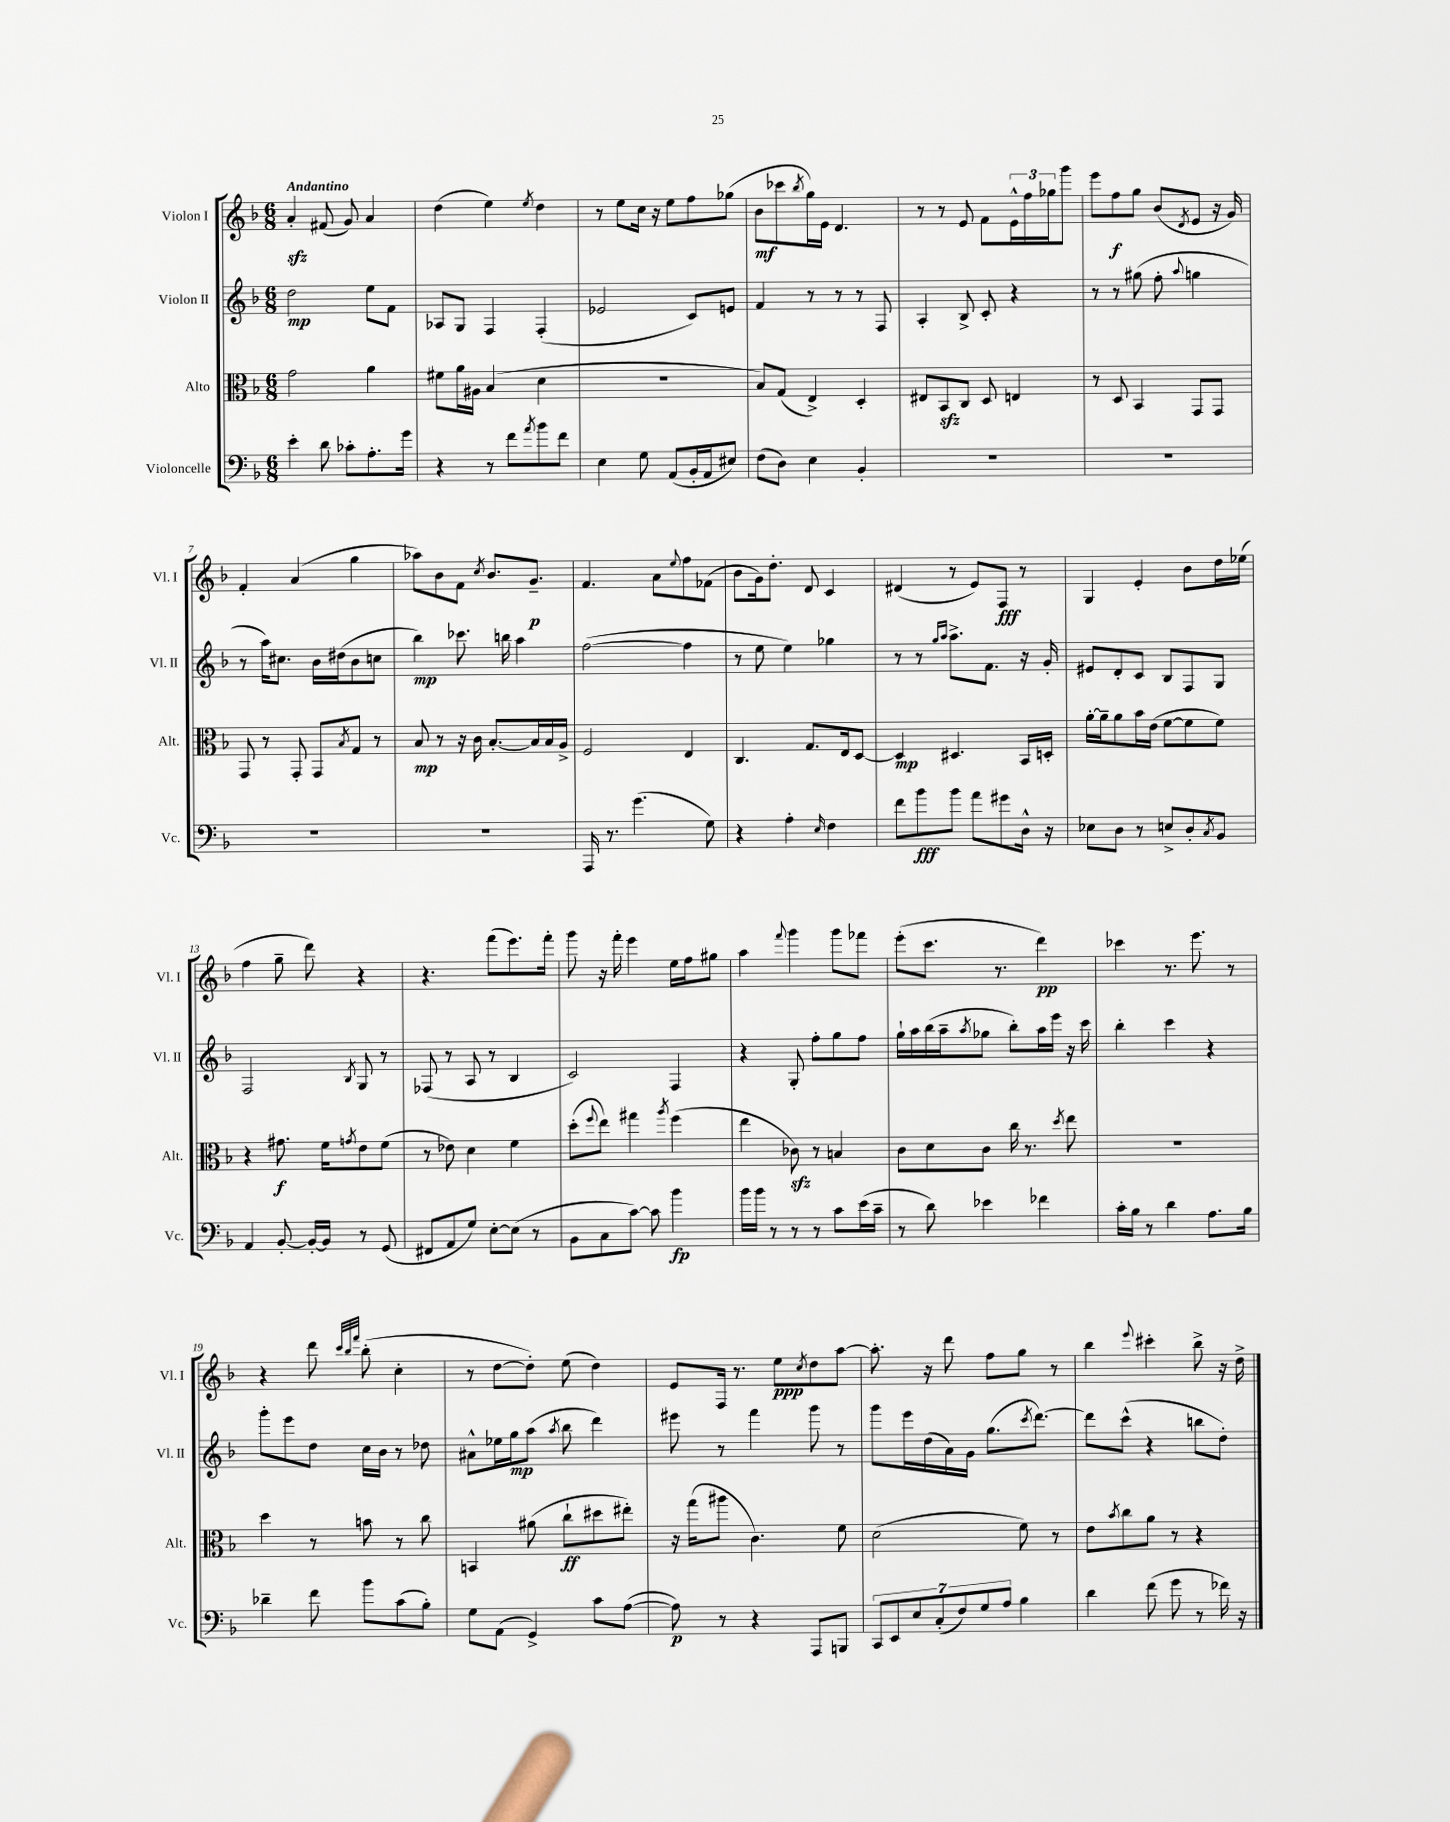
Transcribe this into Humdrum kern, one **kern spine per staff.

**kern	**dynam	**kern	**dynam	**kern	**dynam	**kern	**dynam
*part4	*part4	*part3	*part3	*part2	*part2	*part1	*part1
*staff4	*staff4	*staff3	*staff3	*staff2	*staff2	*staff1	*staff1
*I"Violoncelle	*	*I"Alto	*	*I"Violon II	*	*I"Violon I	*
*I'Vc.	*	*I'Alt.	*	*I'Vl. II	*	*I'Vl. I	*
*clefF4	*	*clefC3	*	*clefG2	*	*clefG2	*
*k[b-]	*	*k[b-]	*	*k[b-]	*	*k[b-]	*
*M6/8	*	*M6/8	*	*M6/8	*	*M6/8	*
=1	=1	=1	=1	=1	=1	=1	=1
!	!	!	!	!	!	!LO:TX:a:B:t=Andantino	!
4e'\	.	2g\	.	2dd\	mp	4azz'/	.
8d\	.	.	.	.	.	(8f#X/	.
8c-X'\L	.	.	.	.	.	8g/)	.
8.A'\	.	4a\	.	8ee\L	.	4a/	.
.	.	.	.	8f\J	.	.	.
16g\Jk	.	.	.	.	.	.	.
=2	=2	=2	=2	=2	=2	=2	=2
4r	.	8f#X\L	.	8A-X/L	.	(4dd\	.
.	.	16a\L	.	8G/J	.	.	.
.	.	16A#X\JJ	.	.	.	.	.
8r	.	(4B-/	.	4F/	.	4ee\)	.
8f\L	.	.	.	.	.	.	.
8qa/	.	.	.	.	.	8qee/	.
8b-\	.	4d\	.	(4F'/	.	4dd\	.
8f\J	.	.	.	.	.	.	.
=3	=3	=3	=3	=3	=3	=3	=3
4E\	.	2.r	.	2e-X/	.	8r	.
.	.	.	.	.	.	8ee\L	.
8G\	.	.	.	.	.	16cc\Jk	.
.	.	.	.	.	.	16r	.
(8AA/L	.	.	.	.	.	8ee\L	.
16BB-'/L	.	.	.	8c/L)	.	8ff\	.
16AA/J	.	.	.	.	.	.	.
8E#X/J)	.	.	.	8en/J	.	(8gg-X\J	.
=4	=4	=4	=4	=4	=4	=4	=4
(8F\L	.	8B-/L)	.	4f/	.	8b-\L	mf
8D\J)	.	(8G/J	.	.	.	8ccc-X\	.
.	.	.	.	.	.	8qbb-/	.
4E\	.	4E^/)	.	8r	.	16gg\L)	.
.	.	.	.	.	.	16e\JJ	.
.	.	.	.	8r	.	4.d/	.
4BB-'/	.	4D'/	.	8r	.	.	.
.	.	.	.	8F/	.	.	.
=5	=5	=5	=5	=5	=5	=5	=5
2.r	.	8E#X/L	.	4A'/	.	8r	.
.	.	8BB-zz/	.	.	.	8r	.
.	.	8C/J	.	8B-^/	.	8e/	.
.	.	8D/	.	8c'/	.	8f\L	.
.	.	4En/	.	4r	.	24e^^\L	.
.	.	.	.	.	.	24ff\	.
.	.	.	.	.	.	24gg-X\J	.
.	.	.	.	.	.	8ggg\J	.
=6	=6	=6	=6	=6	=6	=6	=6
2.r	.	8r	.	8r	.	8eee\L	.
.	.	8D/	.	8r	.	8ff\	f
.	.	4BB-/	.	(8gg#X\	.	8gg\J	.
.	.	.	.	8ff'\	.	(8b-/L	.
.	.	.	.	8qqaa/	.	8qd/	.
.	.	8GG/L	.	4ggn\	.	8e/J	.
.	.	8GG/J	.	.	.	16r	.
.	.	.	.	.	.	16g/)	.
!!LO:LB:g=z
=7	=7	=7	=7	=7	=7	=7	=7
2.r	.	8GG/	.	8r	.	4f'/	.
.	.	8r	.	16aa\KL)	.	.	.
.	.	.	.	8.cc#X\J	.	.	.
.	.	8GG'/	.	.	.	(4a/	.
.	.	8GG/L	.	16b-\LL	.	.	.
.	.	.	.	(16dd#X\J	.	.	.
.	.	8qB-/	.	.	.	.	.
.	.	8G/J	.	8b-\	.	4gg\	.
.	.	8r	.	8ccn\J	.	.	.
=8	=8	=8	=8	=8	=8	=8	=8
2.r	.	8B-/	mp	4bb-\)	mp	8aa-X\L)	.
.	.	8r	.	.	.	8b-\	.
.	.	16r	.	8.ccc-X\	.	8f\J	.
.	.	16c\	.	.	.	.	.
.	.	.	.	.	.	8qcc/	.
.	.	[8.B-'/L	.	.	.	8.b-/L	.
.	.	.	.	16bbn\	.	.	.
.	.	.	.	4aa\	.	.	.
.	.	16B-/L]	.	.	.	8.g~/J	p
.	.	16B-/	.	.	.	.	.
.	.	16A^/JJ	.	.	.	.	.
=9	=9	=9	=9	=9	=9	=9	=9
16AAA/	.	2F/	.	([2ff\	.	4.f/	.
8.r	.	.	.	.	.	.	.
(4.g\	.	.	.	.	.	.	.
.	.	.	.	.	.	8a\L	.
.	.	.	.	.	.	8qqee/	.
.	.	4E/	.	4ff\]	.	8ff\	.
8G\)	.	.	.	.	.	(8f-X\J	.
=10	=10	=10	=10	=10	=10	=10	=10
4r	.	4.C/	.	8r	.	8b-\L	.
.	.	.	.	8ee\	.	16g\k)	.
.	.	.	.	.	.	8.dd'\J	.
4A'\	.	.	.	4ee\)	.	.	.
.	.	8.G/L	.	.	.	8d/	.
16qqE/	.	.	.	.	.	.	.
4F\	.	.	.	4gg-X\	.	4c/	.
.	.	16E/k	.	.	.	.	.
.	.	[8D/J	.	.	.	.	.
=11	=11	=11	=11	=11	=11	=11	=11
8f\L	.	4D/]	mp	8r	.	(4d#X/	.
8b-\	fff	.	.	8r	.	.	.
.	.	.	.	16qqgg/LL	.	.	.
.	.	.	.	16qqaa/JJ	.	.	.
8b-\J	.	4.D#X/	.	8.aa^\L	.	8r	.
8a\L	.	.	.	.	.	8e/L)	.
.	.	.	.	8.f\J	.	.	.
8g#X\	.	.	.	.	.	8F/J	fff
16D^^\Jk	.	16BB-/LL	.	16r	.	8r	.
16r	.	16Dn'/JJ	.	16g'/	.	.	.
=12	=12	=12	=12	=12	=12	=12	=12
8E-X\L	.	[16a'\LL	.	8e#X/L	.	4G/	.
.	.	16a~\J]	.	.	.	.	.
8D\J	.	8a\	.	8d'/	.	.	.
8r	.	16b-\L	.	8c/J	.	4e'/	.
.	.	(16e\JJ	.	.	.	.	.
8En^/L	.	[8f\L	.	8B-/L	.	.	.
8D'/	.	8f\]	.	8F/	.	8b-\L	.
8qC/	.	.	.	.	.	.	.
8BB-/J	.	8f\J)	.	8G/J	.	16dd\L	.
.	.	.	.	.	.	(16ee-X\JJ	.
!!LO:LB:g=z
=13	=13	=13	=13	=13	=13	=13	=13
4AA/	.	4r	.	2F/	.	4ff\	.
[8BB-'/	.	8.g#X\	f	.	.	8gg~\	.
16BB-'/LL_	.	.	.	.	.	8ddd\)	.
16BB-/JJ]	.	16f\KL	.	.	.	.	.
.	.	8qgn/	.	8qB-/	.	.	.
8r	.	8e\	.	8G/	.	4r	.
(8GG/	.	(8f\J	.	8r	.	.	.
=14	=14	=14	=14	=14	=14	=14	=14
8FF#X/L	.	8r	.	(8F-X/	.	4.r	.
8AA/	.	8e-X\)	.	8r	.	.	.
8G/J)	.	4d\	.	8A/	.	.	.
[8E'\L	.	.	.	8r	.	(8fff\L	.
(8E\J]	.	4f\	.	4B-/	.	8.eee\)	.
8r	.	.	.	.	.	.	.
.	.	.	.	.	.	16fff'\Jk	.
=15	=15	=15	=15	=15	=15	=15	=15
8BB-\L	.	(8dd'\L	.	2c/)	.	8ggg\	.
.	.	8qqff/	.	.	.	.	.
8C\	.	8ee\J)	.	.	.	16r	.
.	.	.	.	.	.	16fff'\	.
[8c\J)	.	4gg#X\	.	.	.	4eee\	.
8c\]	.	.	.	.	.	.	.
.	.	8qaa/	.	.	.	.	.
4b-\	fp	(4ff\	.	4F/	.	16ee\LL	.
.	.	.	.	.	.	16ff\J	.
.	.	.	.	.	.	8gg#X\J	.
=16	=16	=16	=16	=16	=16	=16	=16
16b-\LL	.	4ee\	.	4r	.	4aa\	.
16b-\JJ	.	.	.	.	.	.	.
8r	.	.	.	.	.	.	.
.	.	.	.	.	.	8qqfff/	.
8r	.	8c-Xzz\)	.	8G'/	.	4ggg\	.
8r	.	8r	.	8ff'\L	.	.	.
8c\L	.	4Bn/	.	8gg\	.	8ggg\L	.
(16e\L	.	.	.	8ff\J	.	8fff-X\J	.
16c~\JJ	.	.	.	.	.	.	.
=17	=17	=17	=17	=17	=17	=17	=17
8r	.	8c\L	.	16gg`\LL	.	(8eee'\L	.
.	.	.	.	16aa\	.	.	.
8d\)	.	8d\	.	(16bb-\	.	8.ccc\J	.
.	.	.	.	16aa~\J	.	.	.
.	.	.	.	8qaa/	.	.	.
4e-X\	.	8c\J	.	8gg-X\J	.	.	.
.	.	.	.	.	.	8.r	.
.	.	16cc\	.	8bb-'\L)	.	.	.
.	.	8.r	.	.	.	.	.
4f-X\	.	.	.	16aa\L	.	4ddd\)	pp
.	.	.	.	16eee\JJ	.	.	.
.	.	8qdd/	.	.	.	.	.
.	.	8ee\	.	16r	.	.	.
.	.	.	.	16ccc\	.	.	.
=18	=18	=18	=18	=18	=18	=18	=18
16c'\LL	.	2.r	.	4bb-'\	.	4ccc-X\	.
16B-\JJ	.	.	.	.	.	.	.
8r	.	.	.	.	.	.	.
4d\	.	.	.	4ccc\	.	8.r	.
.	.	.	.	.	.	8.eee\	.
8.A\L	.	.	.	4r	.	.	.
.	.	.	.	.	.	8r	.
16B-\Jk	.	.	.	.	.	.	.
!!LO:LB:g=z
=19	=19	=19	=19	=19	=19	=19	=19
4d-X~\	.	4dd\	.	8ggg'\L	.	4r	.
.	.	.	.	8eee\	.	.	.
8f\	.	8r	.	8dd\J	.	8ddd\	.
.	.	.	.	.	.	32qqccc/LLL	.
.	.	.	.	.	.	32qqbb-/	.
.	.	.	.	.	.	32qqfff/JJJ	.
8b-\L	.	8bn\	.	16cc\LL	.	(8bb-'\	.
.	.	.	.	16b-\JJ	.	.	.
(8c\	.	8r	.	8r	.	4cc'\	.
8B-'\J)	.	8cc\	.	8dd-X\	.	.	.
=20	=20	=20	=20	=20	=20	=20	=20
8G\L	.	4BBn/	.	8a#X^^\L	.	8r	.
(8AA\J	.	.	.	16ee-X\L	.	[8dd\L	.
.	.	.	.	16gg\J	mp	.	.
4GG^/)	.	(8a#X\	.	(8aa\J	.	8dd'\J])	.
.	.	.	.	8qaa/	.	.	.
.	.	8cc`\L	ff	8bb-\	.	(8ee\	.
8c\L	.	8dd#X\	.	4ddd\)	.	4dd\)	.
([8A\J	.	8ee#X'\J)	.	.	.	.	.
=21	=21	=21	=21	=21	=21	=21	=21
8A\])	p	16r	.	8eee#X\	.	8e/L	.
.	.	(16gg\KL	.	.	.	.	.
8r	.	8aa#X\J	.	8r	.	16F/Jk	.
.	.	.	.	.	.	8.r	.
4r	.	4.c\)	.	4fff\	.	.	.
.	.	.	.	.	.	8ee\L	ppp
.	.	.	.	.	.	8qcc/	.
8AAA/L	.	.	.	8ggg\	.	8dd\	.
8BBBn/J	.	8f\	.	8r	.	[8aa\J	.
=22	=22	=22	=22	=22	=22	=22	=22
14CC/L	.	(2d\	.	8ggg\L	.	8.aa'\]	.
14EE/	.	.	.	.	.	.	.
.	.	.	.	16eee\L	.	.	.
14E/	.	.	.	.	.	.	.
.	.	.	.	(16dd\	.	16r	.
(14C'/	.	.	.	.	.	.	.
.	.	.	.	16a\)	.	8ddd\	.
14F/)	.	.	.	.	.	.	.
.	.	.	.	16g\JJ	.	.	.
14G/	.	.	.	.	.	.	.
.	.	.	.	(8.gg\L	.	8ff\L	.
14A/J	.	.	.	.	.	.	.
4B-\	.	8f\)	.	.	.	8gg\J	.
.	.	.	.	8qccc/	.	.	.
.	.	.	.	[8.ddd\J)	.	.	.
.	.	8r	.	.	.	8r	.
=23	=23	=23	=23	=23	=23	=23	=23
4d\	.	8e\L	.	8ddd\L]	.	4bb-\	.
.	.	8qb-/	.	.	.	.	.
.	.	8cc\	.	(8ccc^^\J	.	.	.
.	.	.	.	.	.	8qqeee/	.
(8f\	.	8a\J	.	4r	.	4ccc#X'\	.
8g\	.	8r	.	.	.	.	.
8r	.	4r	.	8bbn\L	.	8bb-^\	.
16f-X\)	.	.	.	8dd'\J)	.	16r	.
16r	.	.	.	.	.	16dd^\	.
==	==	==	==	==	==	==	==
*-	*-	*-	*-	*-	*-	*-	*-
